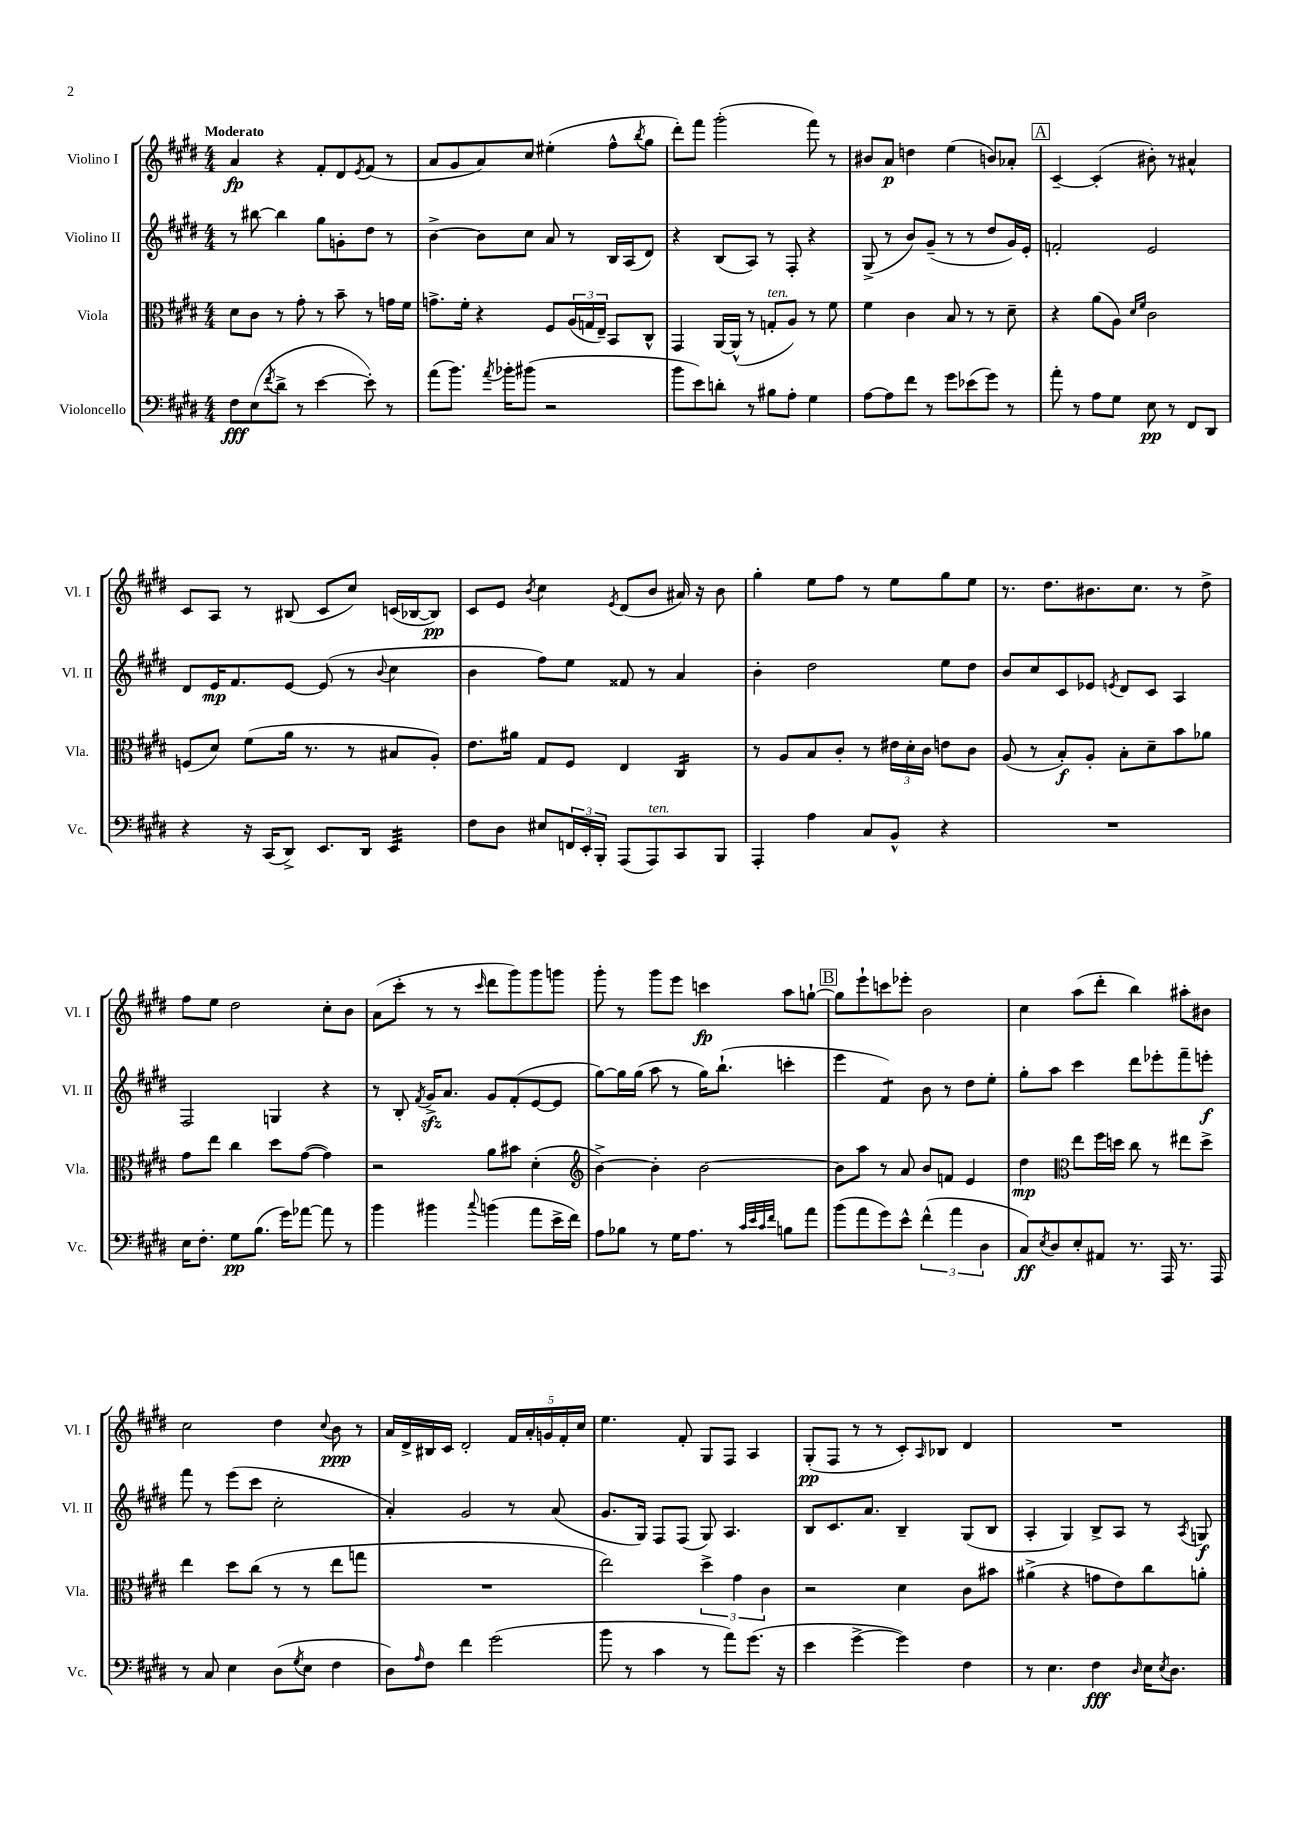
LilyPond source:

<<
\new StaffGroup <<
\new Staff = "s0" \with { instrumentName = "Violino I" shortInstrumentName = "Vl. I" } {
    \clef treble \key e \major \numericTimeSignature \time 4/4 \tempo "Moderato"
    a'4\fp r4 fis'8-. dis'8 \acciaccatura { e'8 } fis'8( r8 |
    a'8 gis'8 a'8) cis''8 eis''4-.( fis''8-^ \acciaccatura { b''8 } gis''8 |
    dis'''8-.) fis'''8 gis'''2-.( fis'''8) r8 |
    bis'8 a'8\p d''4 e''4( b'8) aes'8-. |
    \mark \markup { \box "A" } cis'4~-- cis'4-.( bis'8-.) r8 ais'4-^ |
    cis'8 a8 r8 bis8( cis'8 cis''8) c'16( bes16~ bes8\pp) |
    cis'8 e'8 \acciaccatura { b'8 } cis''4 \acciaccatura { e'8 } dis'8( b'8 ais'16) r16 b'8 |
    gis''4-. e''8 fis''8 r8 e''8 gis''8 e''8 |
    r8. dis''8. bis'8. cis''8. r8 dis''8-> |
    fis''8 e''8 dis''2 cis''8-. b'8 |
    a'8( cis'''8-. r8 r8 \grace { cis'''16 } dis'''8 gis'''8) gis'''8 g'''8 |
    gis'''8-. r8 gis'''8 e'''8 c'''4\fp a''8 g''8~-! |
    \mark \markup { \box "B" } g''8 e'''8-! c'''8 ees'''8-. b'2 |
    cis''4 a''8( dis'''8-. b''4) ais''8-. bis'8 |
    cis''2 dis''4 \appoggiatura { cis''8 } b'8\ppp r8 |
    a'16 dis'16-> bis16 cis'16 dis'2-. \tuplet 5/4 { fis'16 a'16-. g'16 fis'16-. cis''16 } |
    e''4. fis'8-. gis8 fis8 a4 |
    gis8-.\pp( fis8 r8 r8 cis'8-.) \grace { a16 } bes8 dis'4 |
    R1 \bar "|." |
}
\new Staff = "s1" \with { instrumentName = "Violino II" shortInstrumentName = "Vl. II" } {
    \clef treble \key e \major \numericTimeSignature \time 4/4
    r8 bis''8~ bis''4 gis''8 g'8-. dis''8 r8 |
    b'4~-> b'8 cis''8 a'8 r8 b16 a16( dis'8) |
    r4 b8( a8) r8 fis8-. r4 |
    gis8->( r8 b'8) gis'8--( r8 r8 dis''8 gis'16) e'16-. |
    \mark \markup { \box "A" } f'2-. e'2 |
    dis'8 e'16\mp fis'8. e'8~ e'8( r8 \appoggiatura { b'8 } cis''4 |
    b'4 fis''8) e''8 fisis'8 r8 a'4 |
    b'4-. dis''2 e''8 dis''8 |
    b'8 cis''8 cis'8 ees'8 \acciaccatura { e'8 } dis'8 cis'8 a4 |
    fis2 g4 r4 |
    r8 b8-. \acciaccatura { fis'8 } gis'16->\sfz a'8. gis'8 fis'8-.( e'8~ e'8 |
    gis''8~) gis''16 gis''16( a''8 r8 gis''16) b''8.-!( c'''4-. |
    \mark \markup { \box "B" } e'''4 fis'4:8) b'8 r8 dis''8 e''8-. |
    gis''8-. a''8 cis'''4 dis'''8 ees'''8-. fis'''8-- e'''8-.\f |
    fis'''8 r8 e'''8( cis'''8 cis''2-. |
    a'4-.) gis'2 r8 a'8( |
    gis'8. gis16) fis8 fis8( gis8) a4. |
    b8 cis'8. a'8. b4-- gis8( b8 |
    a4-. gis4) b8-> a8 r8 \acciaccatura { a8 } g8\f \bar "|." |
}
\new Staff = "s2" \with { instrumentName = "Viola" shortInstrumentName = "Vla." } {
    \clef alto \key e \major \numericTimeSignature \time 4/4
    dis'8 cis'8 r8 gis'8-. r8 b'8-- r8 g'16 fis'16 |
    g'8.-> fis'16-. r4 fis8 \tuplet 3/2 { a16( g16 e16--) } b,8 cis8-^ |
    gis,4 a,16~ a,16-^( r8 g8-.^\markup { \italic "ten." } a8) r8 fis'8 |
    fis'4 cis'4 b8 r8 r8 dis'8-- |
    \mark \markup { \box "A" } r4 a'8( a8) \grace { dis'16 fis'16 } cis'2 |
    f8( dis'8) fis'8( a'16 r8. r8 bis8 a8-.) |
    e'8. ais'16 gis8 fis8 e4 cis4:16 |
    r8 a8 b8 cis'8-. r8 \tuplet 3/2 { eis'16 dis'16-. cis'16 } e'8 cis'8 |
    a8( r8 b8-.\f) a8-. b8-. dis'8-- b'8 aes'8 |
    gis'8 e''8 cis''4 dis''8 gis'8~( gis'4) |
    r2 a'8 bis'8 dis'4-.( |
    \clef treble b'4~->) b'4-. b'2~ |
    \mark \markup { \box "B" } b'8 a''8 r8 a'8 b'8 f'8 e'4 |
    dis''4\mp \clef alto e''8 fis''16 d''16 cis''8 r8 eis''8 d''8-> |
    e''4 dis''8 cis''8( r8 r8 e''8 g''8 |
    R1 |
    e''2) \tuplet 3/2 { dis''4-> gis'4 cis'4 } |
    r2 dis'4 cis'8 bis'8 |
    ais'4->( r4 g'8 e'8) cis''8 a'8-. \bar "|." |
}
\new Staff = "s3" \with { instrumentName = "Violoncello" shortInstrumentName = "Vc." } {
    \clef bass \key e \major \numericTimeSignature \time 4/4
    fis8\fff e8( \acciaccatura { fis'8 } dis'8-> r8 e'4~ e'8-.) r8 |
    a'8( b'8.) \acciaccatura { a'8 } bes'16-. bis'8( r2 |
    b'8 e'8) d'8-. r8 bis8 a8-. gis4 |
    a8~ a8 fis'8 r8 gis'8 ees'8( gis'8) r8 |
    \mark \markup { \box "A" } a'8-. r8 a8 gis8 e8\pp r8 fis,8 dis,8 |
    r4 r16 cis,16( dis,8->) e,8. dis,16 e,4:32 |
    fis8 dis8 eis8 \tuplet 3/2 { f,16 e,16-. b,,16-. } a,,8( a,,8^\markup { \italic "ten." }) cis,8 b,,8 |
    a,,4-. a4 cis8 b,8-^ r4 |
    R1 |
    e16 fis8.-. gis8\pp b8.( gis'16) aes'8~ aes'8 r8 |
    b'4 bis'4 \appoggiatura { cis''8 } b'4( a'8 e'16-> fis'16) |
    a8 bes8 r8 gis16 a8. r8 \grace { cis'32 e'32 cis'32 fis'32 } b8 a'8 |
    \mark \markup { \box "B" } b'8( a'8 gis'8) e'8-^ \tuplet 3/2 { fis'4-^( a'4 dis4 } |
    cis8\ff) \acciaccatura { e8 } dis8 e8-. ais,8 r8. a,,16 r8. a,,16 |
    r8 cis8 e4 dis8( \acciaccatura { gis8 } e8 fis4 |
    dis8) \grace { a16 } fis8 fis'4 gis'2( |
    b'8 r8 cis'4 r8 a'8) gis'8.( r16 |
    e'4 gis'4~-> gis'4) fis4 |
    r8 e4. fis4\fff \grace { dis16 } e16 \acciaccatura { e8 } dis8. \bar "|." |
}
>>
>>
\layout { \context { \Score \remove "Bar_number_engraver" } }
